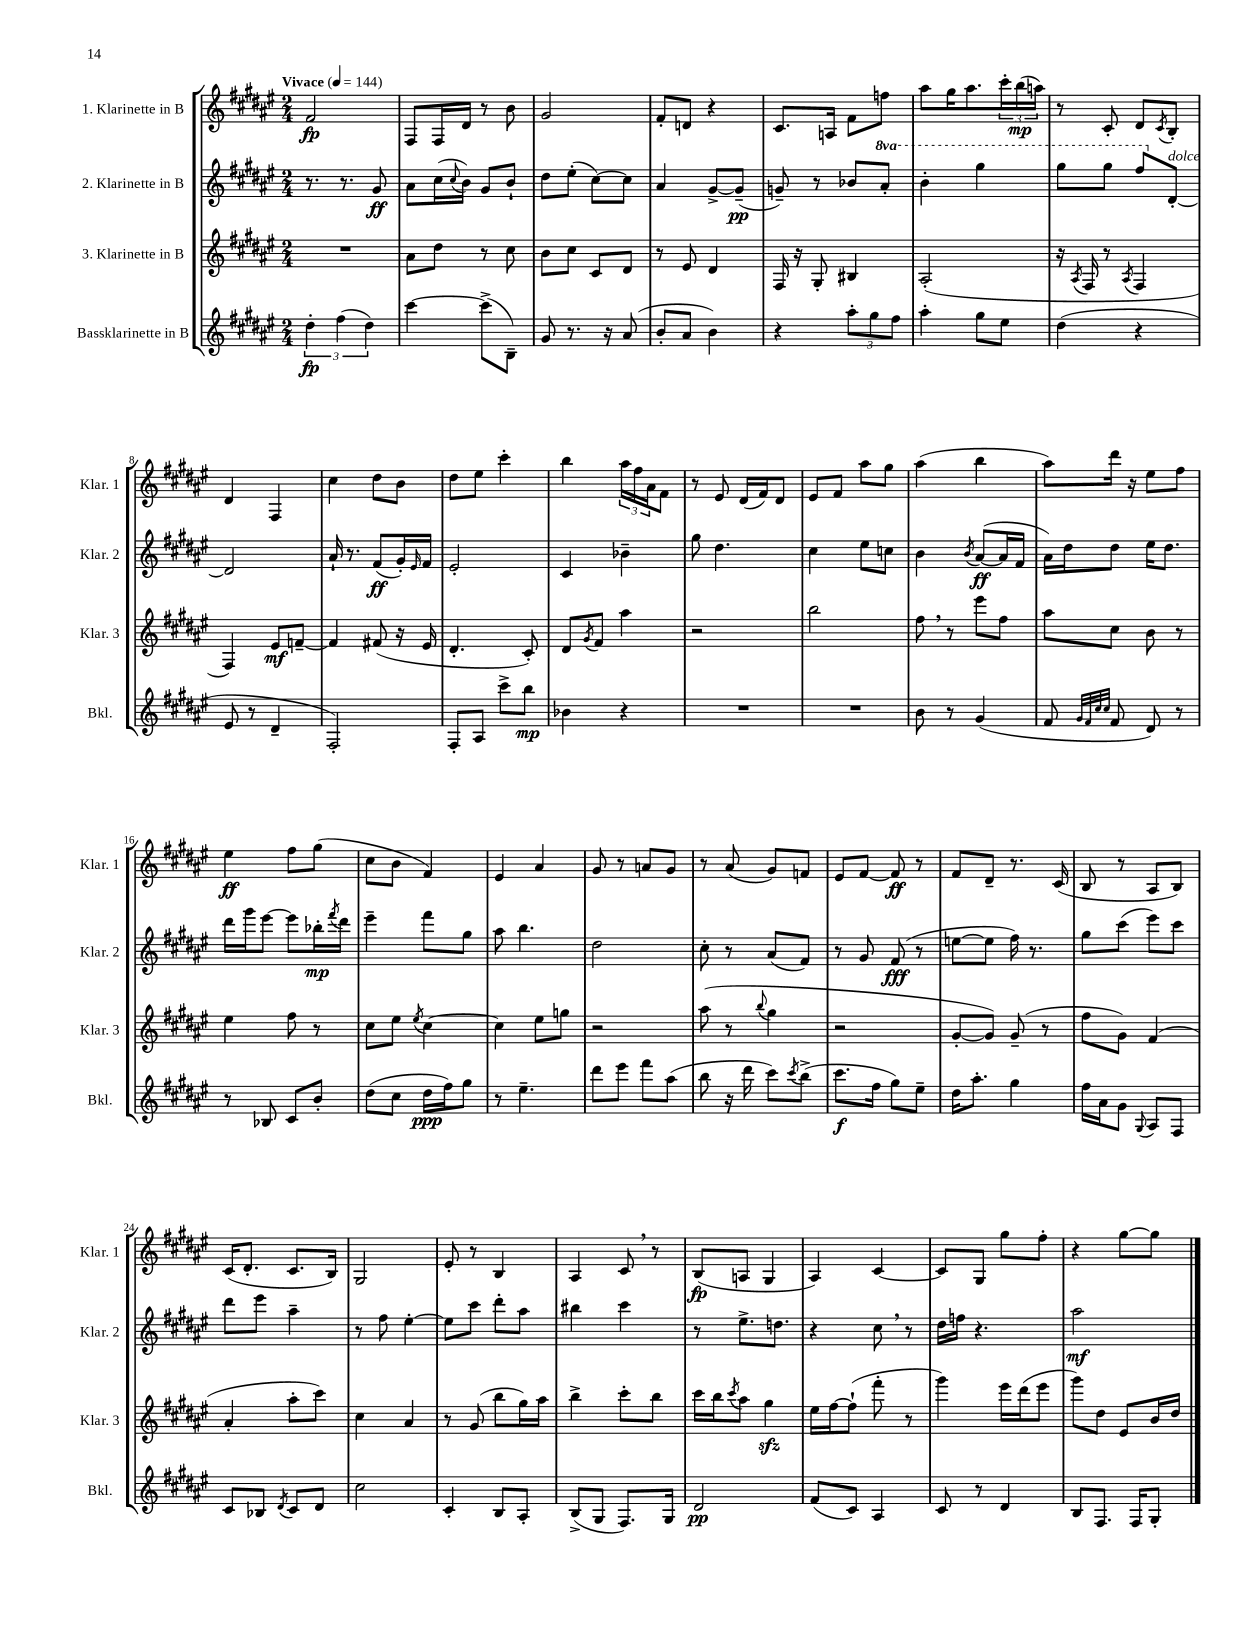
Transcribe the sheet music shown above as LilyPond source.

<<
\new StaffGroup <<
\new Staff = "s0" \with { instrumentName = "1. Klarinette in B" shortInstrumentName = "Klar. 1" } {
    \clef treble \key fis \major \numericTimeSignature \time 2/4 \tempo "Vivace" 4 = 144
    fis'2\fp |
    fis8 fis16 dis'16 r8 b'8 |
    gis'2 |
    fis'8-. d'8 r4 |
    cis'8. a16 fis'8 f''8 |
    ais''8 gis''16 ais''8. \tuplet 3/2 { cis'''16-. b''16\mp( a''16) } |
    r8 cis'8-. dis'8 \acciaccatura { cis'8 } b8-. |
    dis'4 fis4 |
    cis''4 dis''8 b'8 |
    dis''8 eis''8 cis'''4-. |
    b''4 \tuplet 3/2 { ais''16 fis''16 ais'16 } fis'8 |
    r8 eis'8 dis'16( fis'16) dis'8 |
    eis'8 fis'8 ais''8 gis''8 |
    ais''4( b''4 |
    ais''8) dis'''16 r16 eis''8 fis''8 |
    eis''4\ff fis''8 gis''8( |
    cis''8 b'8 fis'4) |
    eis'4 ais'4 |
    gis'8 r8 a'8 gis'8 |
    r8 ais'8( gis'8) f'8 |
    eis'8 fis'8~ fis'8\ff r8 |
    fis'8 dis'8-- r8. cis'16( |
    b8 r8 ais8 b8) |
    cis'16( dis'8.-. cis'8. b16) |
    gis2 |
    eis'8-. r8 b4 |
    ais4 cis'8 \breathe r8 |
    b8\fp( a8 gis4 |
    ais4) cis'4~ |
    cis'8 gis8 gis''8 fis''8-. |
    r4 gis''8~ gis''8 \bar "|." |
}
\new Staff = "s1" \with { instrumentName = "2. Klarinette in B" shortInstrumentName = "Klar. 2" } {
    \clef treble \key fis \major \numericTimeSignature \time 2/4 \set Staff.ottavationMarkups = #ottavation-simple-ordinals
    r8. r8. gis'8\ff |
    ais'8 cis''16( \appoggiatura { cis''8 } b'16) gis'8 b'8-! |
    dis''8 eis''8-.( cis''8~) cis''8 |
    ais'4 gis'8~-> gis'8--\pp( |
    g'8--) r8 bes'8 \ottava #1 ais''8-. |
    b''4-. gis'''4 |
    gis'''8 gis'''8 fis'''8 \ottava #0 dis'8~-.^\markup { \italic "dolce" } |
    dis'2 |
    ais'16-! r8. fis'8\ff( gis'16-.) \grace { eis'16 } fis'16 |
    eis'2-. |
    cis'4 bes'4-- |
    gis''8 dis''4. |
    cis''4 eis''8 c''8 |
    b'4 \acciaccatura { b'8 } ais'8~\ff( ais'16 fis'16 |
    ais'16) dis''16 dis''8 eis''16 dis''8. |
    dis'''16 gis'''16 eis'''8~ eis'''8 bes''16-.\mp \acciaccatura { fis'''8 } dis'''16 |
    eis'''4-- fis'''8 gis''8 |
    ais''8 b''4. |
    dis''2 |
    cis''8-. r8 ais'8( fis'8) |
    r8 gis'8 fis'8\fff( r8 |
    e''8~ e''8 fis''16) r8. |
    gis''8 cis'''8( eis'''8) cis'''8 |
    dis'''8 eis'''8 ais''4-- |
    r8 fis''8 eis''4~-. |
    eis''8 cis'''8 dis'''8-. ais''8 |
    bis''4 cis'''4 |
    r8 eis''8.-> d''8. |
    r4 cis''8 \breathe r8 |
    dis''16 f''16 r4. |
    ais''2\mf \bar "|." |
}
\new Staff = "s2" \with { instrumentName = "3. Klarinette in B" shortInstrumentName = "Klar. 3" } {
    \clef treble \key fis \major \numericTimeSignature \time 2/4
    R2 |
    ais'8 dis''8 r8 cis''8 |
    b'8 cis''8 cis'8 dis'8 |
    r8 eis'8 dis'4 |
    fis16 r16 gis8-. bis4 |
    ais2-.( |
    r16 \acciaccatura { ais8 } fis16 r8 \acciaccatura { ais8 } fis4 |
    fis4) eis'8\mf f'8~-- |
    f'4 fis'8( r16 eis'16 |
    dis'4.-. cis'8-.) |
    dis'8 \acciaccatura { gis'8 } fis'8 ais''4 |
    r2 |
    b''2 |
    fis''8 \breathe r8 eis'''8 fis''8 |
    ais''8 cis''8 b'8 r8 |
    eis''4 fis''8 r8 |
    cis''8 eis''8 \acciaccatura { eis''8 } cis''4~ |
    cis''4 eis''8 g''8 |
    r2 |
    ais''8( r8 \appoggiatura { b''8 } gis''4 |
    r2 |
    gis'8~-. gis'8) gis'8--( r8 |
    fis''8 gis'8) fis'4( |
    ais'4-. ais''8-. cis'''8) |
    cis''4 ais'4 |
    r8 gis'8( b''8 gis''16) ais''16 |
    b''4-> cis'''8-. b''8 |
    cis'''16 b''16 \acciaccatura { cis'''8 } ais''8 gis''4\sfz |
    eis''16 fis''16~ fis''8-!( fis'''8-. r8 |
    gis'''4) eis'''16 dis'''16( eis'''8 |
    gis'''8) dis''8 eis'8 b'16 dis''16 \bar "|." |
}
\new Staff = "s3" \with { instrumentName = "Bassklarinette in B" shortInstrumentName = "Bkl." } {
    \clef treble \key fis \major \numericTimeSignature \time 2/4
    \tuplet 3/2 { dis''4-.\fp fis''4( dis''4) } |
    cis'''4~ cis'''8->( b8--) |
    gis'8 r8. r16 ais'8( |
    b'8-. ais'8 b'4) |
    r4 \tuplet 3/2 { ais''8-. gis''8 fis''8 } |
    ais''4-. gis''8 eis''8 |
    dis''4( r4 |
    eis'8 r8 dis'4-- |
    fis2-.) |
    fis8-. ais8 cis'''8-> b''8\mp |
    bes'4 r4 |
    R2 |
    R2 |
    b'8 r8 gis'4( |
    fis'8 \grace { gis'32 fis'32 cis''32 cis''32 } fis'8 dis'8) r8 |
    r8 bes8 cis'8 b'8-. |
    dis''8( cis''8 dis''16\ppp fis''16) gis''8 |
    r8 eis''4.-- |
    dis'''8 eis'''8 fis'''8 ais''8( |
    b''8 r16 dis'''16 cis'''8) \acciaccatura { cis'''8 } b''8->( |
    cis'''8.\f fis''16 gis''8) eis''8-- |
    dis''16 ais''8.-. gis''4 |
    fis''16 ais'16 gis'8 \appoggiatura { gis8 } ais8 fis8 |
    cis'8 bes8 \acciaccatura { dis'8 } cis'8 dis'8 |
    cis''2 |
    cis'4-. b8 ais8-. |
    b8->( gis8 fis8.) gis16 |
    dis'2\pp |
    fis'8( cis'8) ais4 |
    cis'8 r8 dis'4 |
    b8 fis8. fis16 gis8-. \bar "|." |
}
>>
>>
